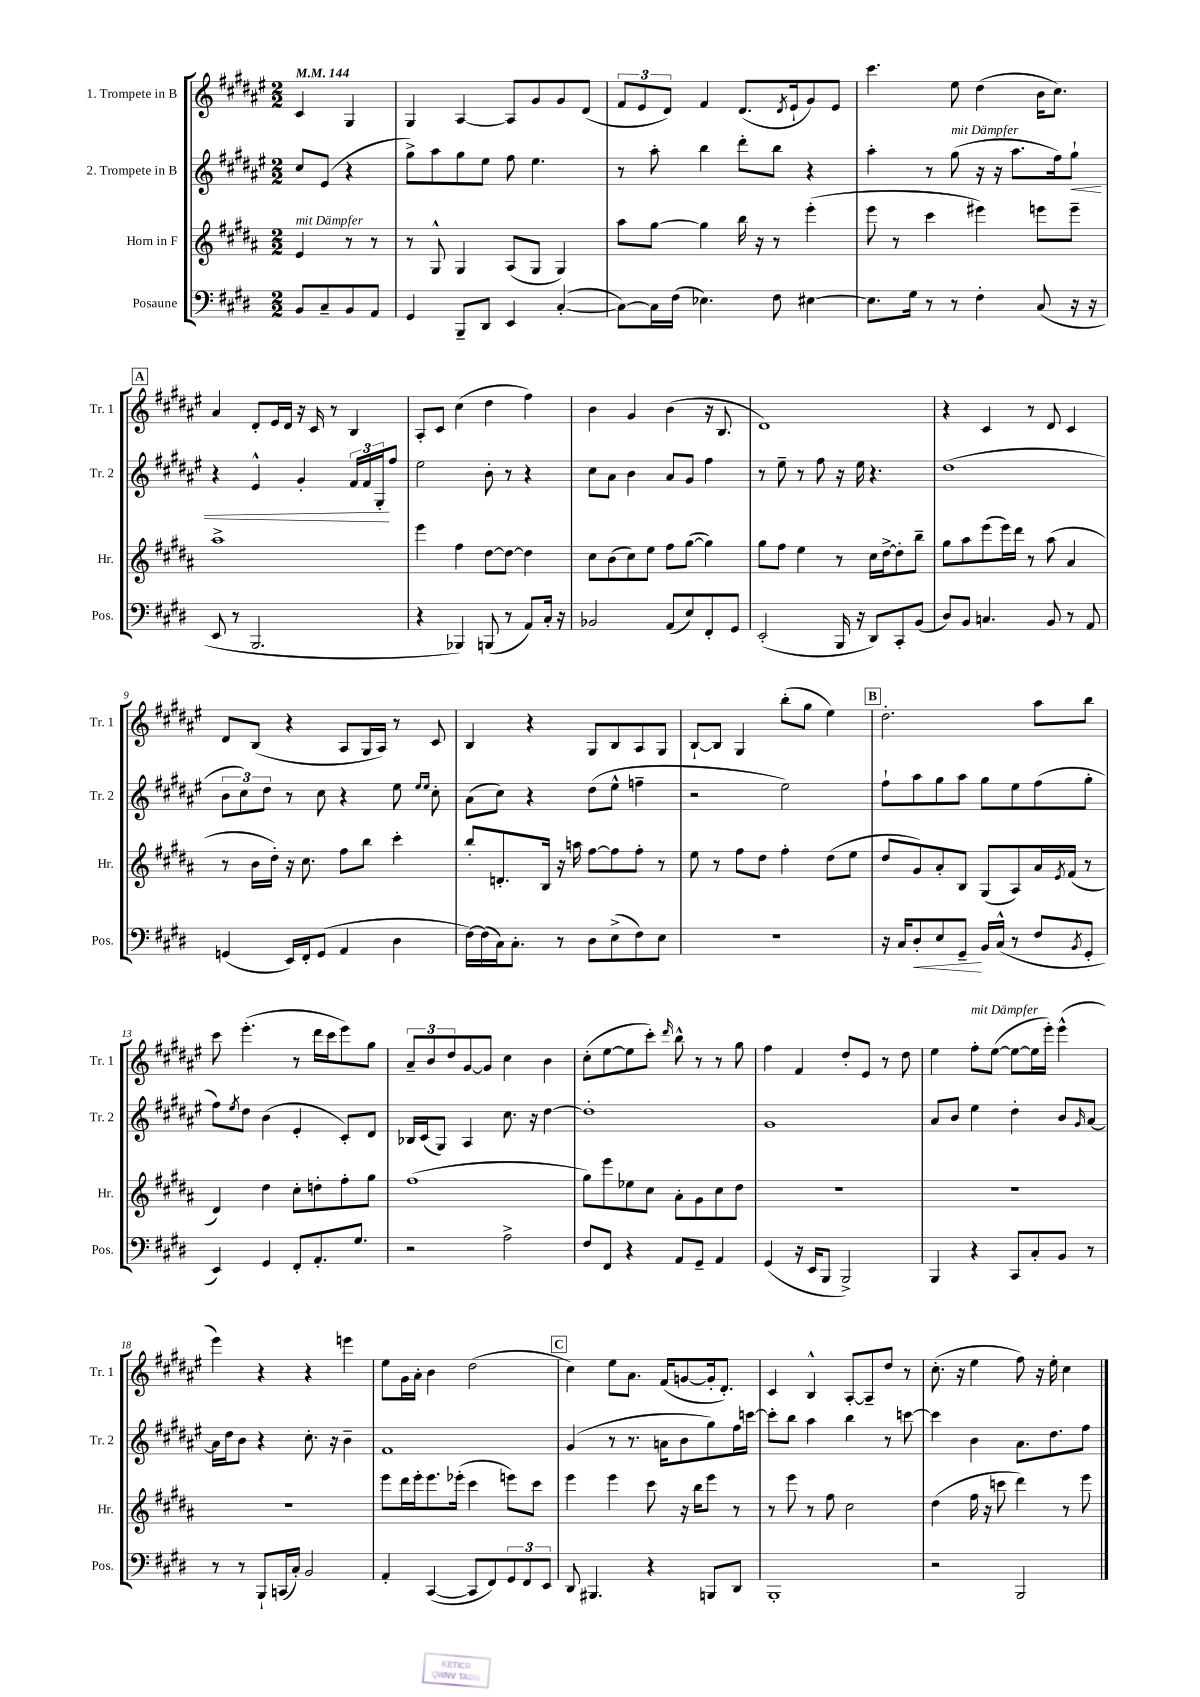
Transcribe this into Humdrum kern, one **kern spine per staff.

**kern	**kern	**kern	**kern
*staff4	*staff3	*staff2	*staff1
*clefF4	*clefG2	*clefG2	*clefG2
*k[f#c#g#d#]	*k[f#c#g#d#a#]	*k[f#c#g#d#a#e#]	*k[f#c#g#d#a#e#]
*M2/2	*M2/2	*M2/2	*M2/2
*MM144	*MM144	*MM144	*MM144
8BB	4e	8cc#	4c#
8C#~	.	(8e#	.
8BB	8r	4r	4G#
8AA	8r	.	.
=	=	=	=
4GG#	8r	8gg#^)	4G#
.	8G#^^	8aa#	.
8BBB~	4G#	8gg#	[4A#
8DD#	.	8ee#	.
4EE	(8A#	8ff#	8A#]
.	8G#	4.ee#	8g#
([4C#'	4G#)	.	8g#
.	.	.	(8d#
=	=	=	=
8C#_)	8aa#	8r	12f#
.	.	.	12e#
16C#]	[8gg#	8aa#'	.
.	.	.	12d#)
(16F#	.	.	.
4.E-)	4gg#]	4bb	4f#
.	16bb	8ddd#'	(8.d#
.	16r	.	.
8F#	8r	8bb	.
.	.	.	8qd#
.	.	.	16e#`
[4E#	(4eee'	4r	8g#)
.	.	.	8e#
=	=	=	=
8.E#]	8eee	4aa#'	4.ccc#
.	8r	.	.
16G#	.	.	.
8r	4ccc#	8r	.
8r	.	(8gg#	8ee#
4F#'	4eee#)	16r	(4dd#
.	.	16r	.
.	.	8.aa#	.
(8C#	8eee	.	16b
.	.	16ff#)	8.cc#)
16r	8eee~	8gg#`	.
16r	.	.	.
=	=	=	=
8EE	1aa#^	4r	4a#
8r	.	.	.
2.BBB	.	4e#^^	8d#'
.	.	.	16e#
.	.	.	16d#
.	.	4g#'	16r
.	.	.	16c#
.	.	.	8r
.	.	24f#	4B
.	.	24f#	.
.	.	24G#'	.
.	.	8ff#	.
=	=	=	=
4r	4eee	2ee#	8A#'
.	.	.	8c#
4BBB-)	4ff#	.	(4cc#
(8BBB	[8dd#	8b'	4dd#
8r	8dd#_	8r	.
8AA)	4dd#]	4r	4ff#)
16C#'	.	.	.
16r	.	.	.
=	=	=	=
2BB-	8cc#	8cc#	4b
.	(8b	8a#	.
.	8cc#)	4b	4g#
.	8ee	.	.
(8AA	8ff#	8a#	(4b
8E)	([8gg#	8g#	.
8FF#'	4gg#])	4ff#	16r
.	.	.	8.B
8GG#	.	.	.
=	=	=	=
(2EE'	8gg#	8r	1d#)
.	8ff#	8ee#~	.
.	4ee	8r	.
.	.	8ff#	.
16BBB	8r	16r	.
16r	.	16ee#	.
8DD#)	16cc#	4.r	.
.	[16dd#^	.	.
8CC#'	8dd#']	.	.
(8BB	8bb~	.	.
=	=	=	=
8D#)	8gg#	(1dd#	4r
8BB	8aa#	.	.
4.C	(8eee	.	4c#
.	16eee)	.	.
.	16ddd#	.	.
.	8r	.	8r
8BB	(8aa#	.	8d#
8r	4a#	.	4c#
8AA	.	.	.
=	=	=	=
(4GG	8r	12b	8d#
.	.	12cc#)	.
.	16b	.	(8B
.	.	12dd#	.
.	16dd#')	.	.
16EE)	16r	8r	4r
16FF#'	8.cc#	.	.
(8GG	.	8cc#	.
4AA	8ff#	4r	8A#
.	8bb	.	16G#
.	.	.	16A#)
4D#	4ccc#'	8ee#	8r
.	.	16qqee#	.
.	.	16qqee#	.
.	.	8cc#'	8c#
=	=	=	=
[16F#)	8bb'	(8a#	4B
(16F#]	.	.	.
16C#)	8.d'	8cc#)	.
8.C#'	.	.	.
.	.	4r	4r
.	16B	.	.
8r	16r	.	.
.	16aa	.	.
8D#	[8ff#	(8dd#	8G#
(8E^	8ff#]	8ee#^^	8B
8F#)	8ff#'	4ff~	8A#
8E	8r	.	8G#
=	=	=	=
1r	8ee	2r	[8B`
.	8r	.	8B]
.	8ff#	.	4G#
.	8dd#	.	.
.	4ff#'	2ee#)	(8bb'
.	.	.	8gg#
.	(8dd#	.	4ee#)
.	8ee	.	.
=	=	=	=
16r	8dd#	8ff#`	2.dd#'
16C#	.	.	.
8D#'	8g#)	8aa#	.
8E	8a#'	8gg#	.
8GG#~	8B	8aa#	.
16BB	(8G#	8gg#	.
(16C#^^	.	.	.
8r	8A#)	8ee#	.
8F#	16a#	(8ff#	8aa#
.	8qe	.	.
.	(16f#	.	.
8qBB	.	.	.
8GG#'	8r	8gg#'	8bb
=	=	=	=
4EE)	4d#)	8ff#)	8ccc#
.	.	8qee#	.
.	.	8dd#	(4.eee#'
4GG#	4dd#	(4b	.
8FF#'	8cc#'	4e#'	8r
8.AA'	8dd'	.	16ddd#
.	.	.	16ccc#
.	8ff#'	8c#')	8eee#)
8.G#	.	.	.
.	8gg#	8d#	8gg#
=	=	=	=
2r	(1ff#	16B-	12a#~
.	.	(16c#	.
.	.	.	12b
.	.	8G#)	.
.	.	.	12dd#
.	.	4A#	[8g#
.	.	.	8g#]
2A^	.	8.cc#	4cc#
.	.	16r	.
.	.	[4dd#	4b
=	=	=	=
8F#	8gg#)	1dd#']	(8cc#'
8FF#	8eee	.	[8ee#
4r	8ee-	.	8ee#]
.	8cc#	.	8ccc#')
.	.	.	16qqddd#
8AA	8a#'	.	8bb^^
8GG#~	8g#	.	8r
4AA	8cc#	.	8r
.	8dd#	.	8gg#
=	=	=	=
(4GG#	1r	1g#	4ff#
16r	.	.	4f#
16EE	.	.	.
8BBB	.	.	.
2BBB^)	.	.	8dd#'
.	.	.	8e#
.	.	.	8r
.	.	.	8dd#
=	=	=	=
4BBB	1r	8a#	4ee#
.	.	8b	.
4r	.	4ee#	8ff#'
.	.	.	([8ee#
8CC#	.	4dd#'	8ee#_
8C#'	.	.	16ee#]
.	.	.	16eee#')
8BB	.	8b	(4eee#^^
.	.	16qqg#	.
8r	.	[8a#	.
=	=	=	=
8r	1r	16a#]	4eee#)
.	.	16dd#	.
8r	.	8b	.
8BBB`	.	4r	4r
(16CC	.	.	.
16C#')	.	.	.
2BB	.	8.cc#'	4r
.	.	16r	.
.	.	4b~	4eee
=	=	=	=
4AA'	8eee	1f#	8ee#
.	16ddd#	.	16g#
.	16eee'	.	16a#'
([4CC#	8.eee	.	4b
.	(16eee-'	.	.
8CC#]	4ccc#	.	(2dd#
8FF#)	.	.	.
12GG#	8eee)	.	.
12FF#	.	.	.
.	8ccc#	.	.
12EE	.	.	.
=	=	=	=
8DD#	4eee	(4g#	4cc#)
4.BBB#	.	.	.
.	4eee	8r	8ee#
.	.	8.r	8.a#
4r	8ccc#	.	.
.	.	16a	(16f#
.	16r	8b	[8g
.	16bb	.	.
8BBB	8eee	8gg#)	16g']
.	.	.	8.d#')
8DD#	8r	16ff#	.
.	.	[16ccc	.
=	=	=	=
1BBB'	8r	8ccc']	4c#
.	8eee	8bb	.
.	8r	4aa#	4B^^
.	8ff#	.	.
.	2cc#	4bb	[8A#'
.	.	.	8A#~]
.	.	8r	8dd#
.	.	[8ccc	8r
=	=	=	=
2r	(4dd#	4ccc]	(8.cc#'
.	.	.	16r
.	16ff#	4b	4ee#
.	16r	.	.
.	8ccc	.	.
2BBB	4ddd#)	8.a#	8ff#)
.	.	.	16r
.	.	8.dd#	16ee#'
.	8r	.	4cc#
.	8eee	8ff#	.
==	==	==	==
*-	*-	*-	*-
